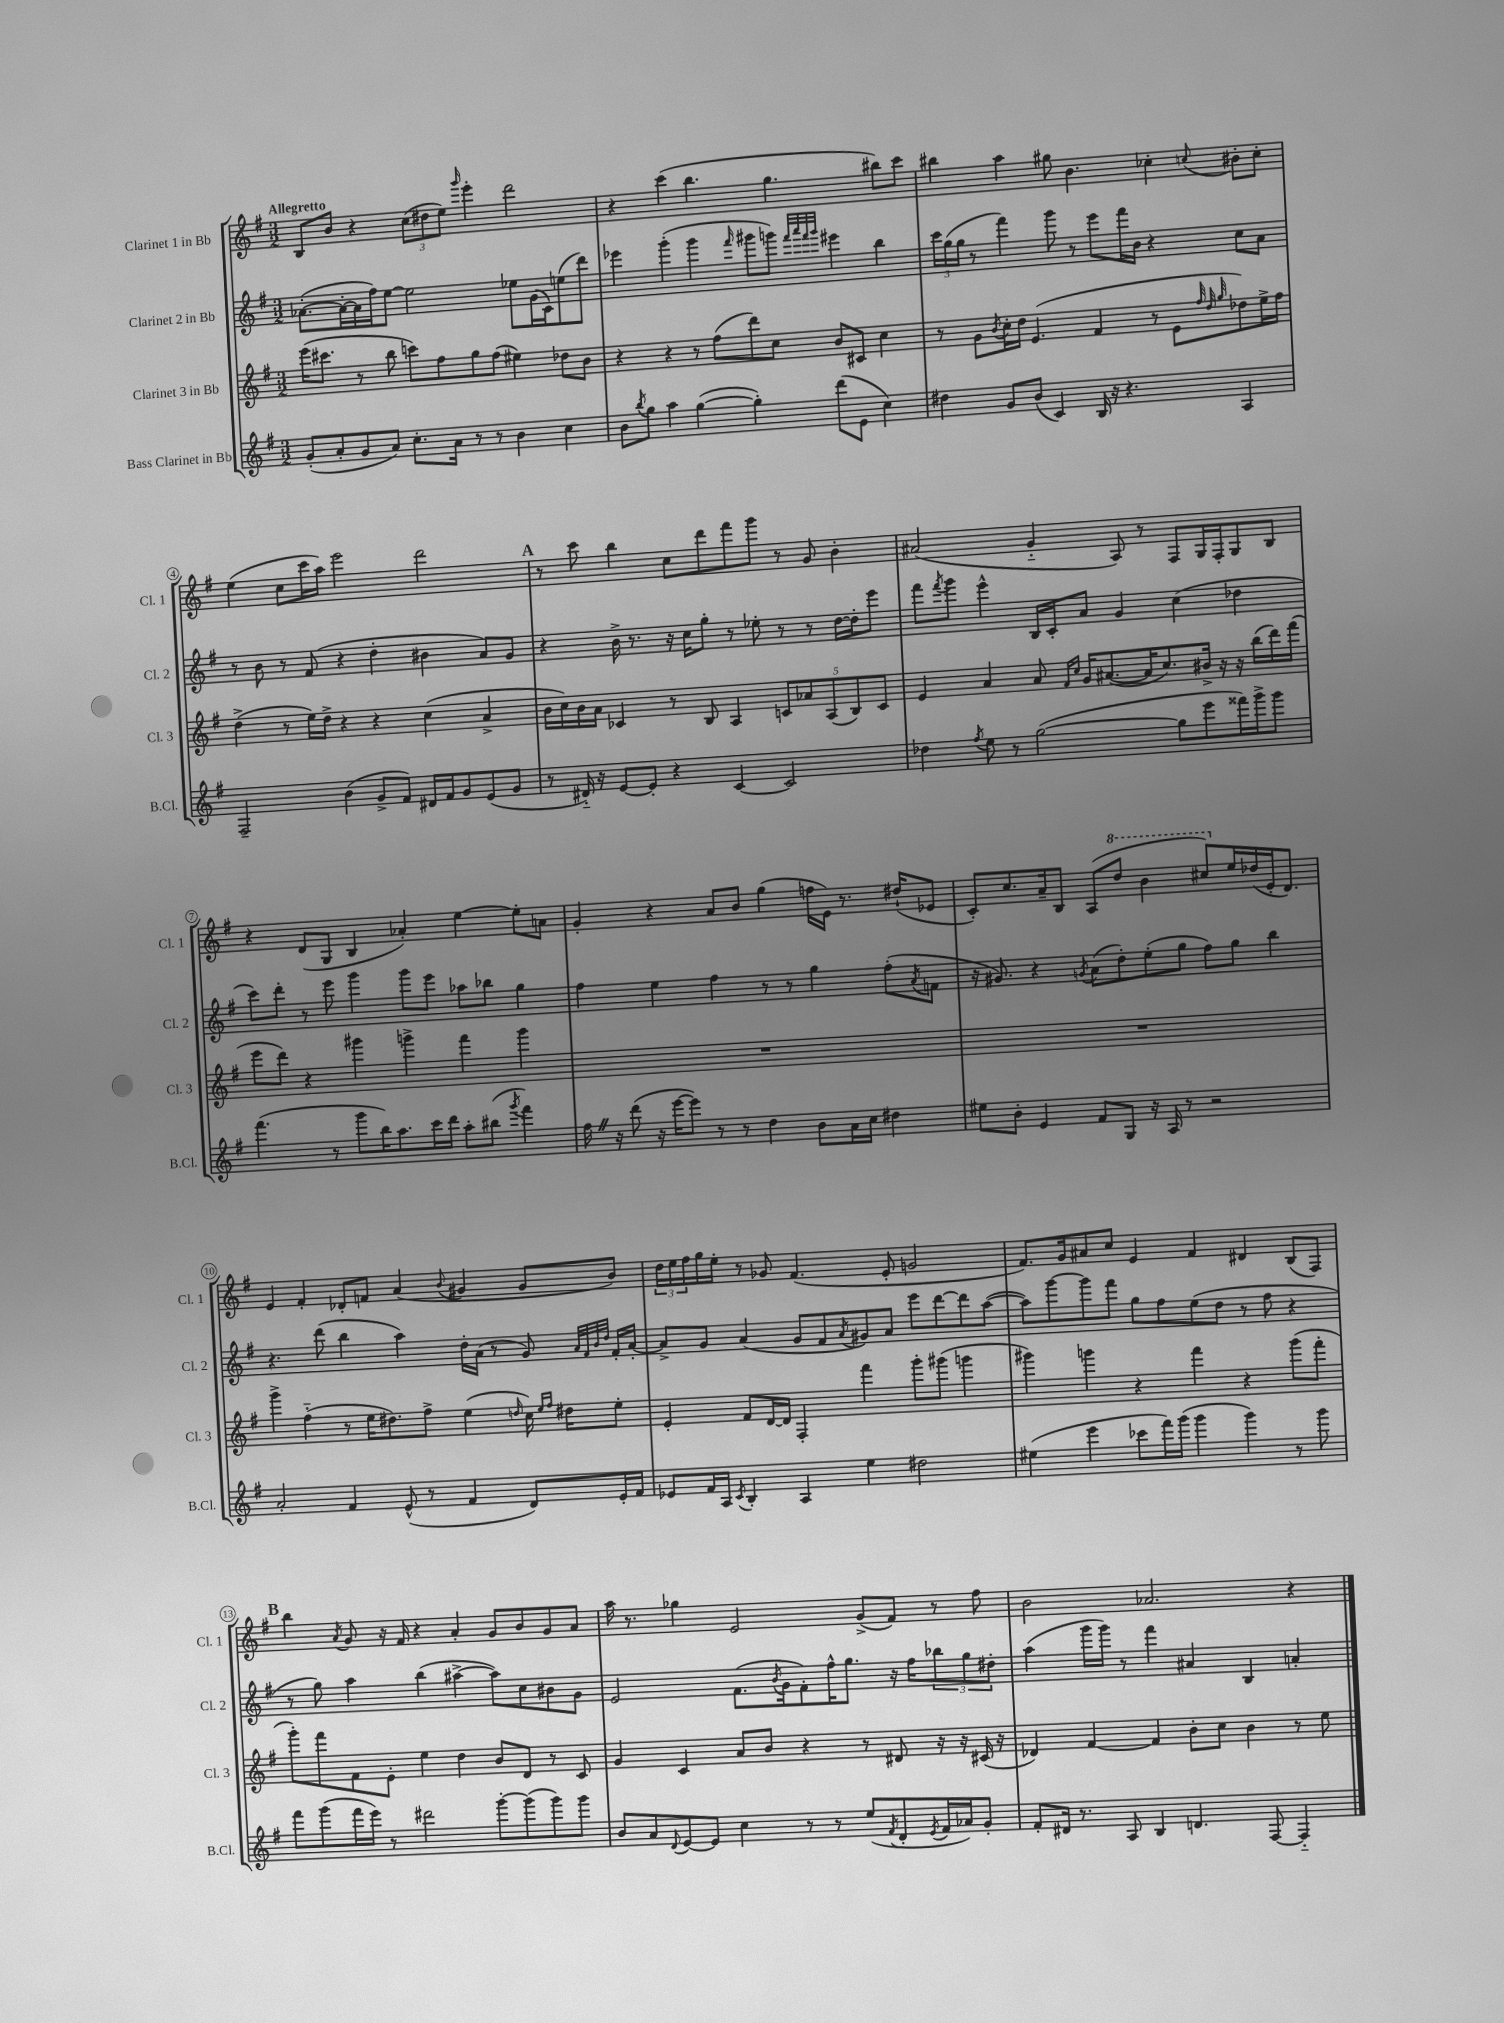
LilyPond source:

<<
\new StaffGroup <<
\new Staff = "s0" \with { instrumentName = "Clarinet 1 in Bb" shortInstrumentName = "Cl. 1" } {
    \clef treble \key g \major \numericTimeSignature \time 3/2 \tempo "Allegretto"
    b8 b'8 r4 \tuplet 3/2 { c''8( dis''8 e''8) } \grace { g'''16 } e'''4-. d'''2 |
    r4 c'''4( b''4. g''4. bis''8) c'''8 |
    bis''4 a''4 gis''8 b'4. ces''4-. \appoggiatura { c''8 } bis'8-. c''8-. |
    e''4( c''8 c'''16 a''16) e'''2 d'''2 |
    \mark \markup { \bold "A" } r8 c'''8 b''4 c''8 d'''8 fis'''8 g'''8 r8 g'8 b'4-. |
    ais'2( g'4-_ a8) r8 fis8 g16 fis16-. g8 b8 |
    r4 d'8( g8 b4 aes'4-.) e''4~ e''8-. a'8 |
    g'4-. r4 a'8 b'8 g''4( f''16 e'16) r8. dis''16-!( ees'8 |
    c'8-.) c''8. a'16-- b8 a8( \ottava #1 d'''8 b''4 cis'''8) \ottava #0 e''16 des''16( e'16-. d'8.) |
    e'4 fis'4-. des'8-. f'8 a'4( \appoggiatura { b'8 } gis'4 gis'8 b'8) |
    \tuplet 3/2 { d''16 e''16 fis''16 } g''16 e''16-. r8 ges'8 fis'4.( e'8-. g'2 |
    fis'8.) g'16 ais'8 c''8 e'4 fis'4 dis'4 b8( fis8) |
    \mark \markup { \bold "B" } b''4 \acciaccatura { a'8 } g'8 r16 fis'16 r4 a'4-. g'8 b'8 g'8 a'8 |
    a''16 r8. ges''4 e'2 g'8->( fis'8) r8 fis''8 |
    b'2 aes'2. r4 \bar "|." |
}
\new Staff = "s1" \with { instrumentName = "Clarinet 2 in Bb" shortInstrumentName = "Cl. 2" } {
    \clef treble \key g \major \numericTimeSignature \time 3/2
    aes'8.~-.( aes'16~-. aes'16 fis''16) e''8~ e''2 ees''8 g'16( c'16) e''8( d'''8) |
    ees'''4 g'''4-.( g'''4 \grace { fis'''16 } gis'''8 g'''8) \grace { fis'''32 a'''32 fis'''32 g'''32 } eis'''4 b''4 |
    \tuplet 3/2 { c'''16 g''16( g''16 } r8 fis'''4) g'''8 r8 e'''8 fis'''16 b'16 r4 c''8 a'8 |
    r8 b'8 r8 fis'8( r4 d''4-. bis'4 a'8) g'8 |
    \mark \markup { \bold "A" } r4 b'16-> r8. r16 c''16 g''8-. r8 ees''8-. r8 r8 d''16~ d''16-. e'''8 |
    fis'''8 \acciaccatura { fis'''8 } g'''8 e'''4-^ b16 c'16-. a'8 g'4 c''4( des''4 |
    c'''8) d'''8-. r8 e'''8 g'''4 g'''8 e'''8 aes''8 bes''8 g''4 |
    fis''4 e''4 fis''4 r8 r8 g''4 fis''8-.( \acciaccatura { a'8 } f'8 |
    r16 gis'8.) r4 \acciaccatura { g'8 } a'8( d''8-.) e''8-.( g''8 fis''8) g''8 b''4 |
    r4. d'''8( b''4 a''4) d''16-. a'16( r8 g'8) \grace { a'32 fis'32 b'32 d''32 } fis'16-. a'16~-. |
    a'8-> g'8 a'4( g'8 fis'8 \acciaccatura { a'8 } gis'8) a'8 e'''8 d'''8~ d'''8 a''8~( |
    a''8) g'''8~ g'''8 fis'''8 g''8 fis''8 e''8( d''8 r8 fis''8 r4 |
    \mark \markup { \bold "B" } r8 g''8) a''4 b''4( ais''4~-> ais''8) c''8 bis'8 g'8 |
    e'2 fis'8.( \acciaccatura { b'8 } g'16 fis'8-.) fis''16-^ g''8. r16 fis''16 \tuplet 3/2 { bes''8 g''8 dis''8-. } |
    a''4( g'''16 g'''16) r8 fis'''4 ais'4 b4 a'4-. \bar "|." |
}
\new Staff = "s2" \with { instrumentName = "Clarinet 3 in Bb" shortInstrumentName = "Cl. 3" } {
    \clef treble \key g \major \numericTimeSignature \time 3/2
    e'''16( cis'''8. r8 b''8 c'''8) fis''8 g''8 fis''8( eis''4) des''8 b'8 |
    r4 r4 r8 fis''8( d'''8) c''8 b'8 cis'8 c''4 |
    r8 g'8 \acciaccatura { b'8 } c''16-. d''16 e'4.( fis'4 r8 e'8 \grace { fis''32 d''32 g''32 } des''8) e''16-> fis''16 |
    d''4->( r8 e''16) d''16-> r4 r4 c''4( a'4-> |
    \mark \markup { \bold "A" } b'16 c''16) b'16 a'16 ces'4 r8 b8 a4 \tuplet 5/4 { c'8 aes'8 a8( b8) c'8 } |
    e'4 a'4 a'8 \grace { fis'16 c''16 } g'16 ais'8.~( ais'16 c''8.) bis'16-> r16 r16 b''16( d'''16) fis'''16( |
    e'''8 d'''8) r4 gis'''4 g'''4-> fis'''4 g'''4 |
    R1. |
    R1. |
    g'''4-> fis''4-_( r8 e''16 dis''8.) fis''8-> e''4( \grace { d''16 } c''16) \grace { e''16 fis''16 } dis''16 e''8-. |
    e'4-. fis'8 d'16~ d'16 fis4-. fis'''4 g'''8-. gis'''8( g'''4 |
    gis'''4) g'''4 r4 fis'''4 r4 g'''8( fis'''8-. |
    \mark \markup { \bold "B" } g'''8-.) fis'''8 fis'8 e'8-. e''4 d''4 b'8 d'8 r8 c'8 |
    g'4 c'4 a'8 b'8 r4 r8 dis'8 r16 r16 cis'16( r16 |
    des'4) fis'4~ fis'4 b'8-. c''8 b'4 r8 e''8 \bar "|." |
}
\new Staff = "s3" \with { instrumentName = "Bass Clarinet in Bb" shortInstrumentName = "B.Cl." } {
    \clef treble \key g \major \numericTimeSignature \time 3/2
    g'8-.( a'8-. g'8 a'8) c''8.-. a'16 r8 r8 b'4 c''4 |
    b'8 \acciaccatura { b''8 } g''8 a''4 g''4~( g''4-.) d'''8( e'8 c''4) |
    dis''4 g'8 b'8( c'4) b16 r16 r4. a4 |
    fis2-- b'4( g'8-> fis'8) dis'16 fis'16 g'8 e'8( g'8 |
    \mark \markup { \bold "A" } r8 dis'16-_) r16 e'8~ e'8-. r4 c'4~ c'2 |
    des''4 \acciaccatura { fis''8 } e''8 r8 g''2~( g''8 e'''8 fisis'''16) g'''16-> g'''8 |
    fis'''4.( r8 g'''8 b''16) a''8. c'''16 d'''16 a''8-. bis''8( \acciaccatura { g'''8 } fis'''4) |
    fis''16 \once \override BreathingSign.text = \markup { \musicglyph "scripts.caesura.straight" } \breathe r16 d'''8( r16 e'''16~ e'''8) r8 r8 d''4 b'8 a'16 c''16 dis''4 |
    eis''8 b'8-. e'4 fis'8 g8 r16 a16 r8 r2 |
    a'2-. fis'4 e'8-^( r8 fis'4 d'8) e'16-. fis'16 |
    ees'8 fis'16 a16 \acciaccatura { c'8 } b4-. a4 e''4 dis''2 |
    eis''4( e'''4 ces'''8 fis'''16) g'''16( g'''4 g'''4) r8 g'''8 |
    \mark \markup { \bold "B" } fis'''8 g'''8( fis'''16 e'''16) r8 dis'''2 g'''8~-. g'''8( g'''8) g'''8 |
    b'8 a'8 \appoggiatura { d'8 } e'8~ e'8 c''4 r8 r8 e''8( \acciaccatura { fis'8 } d'8-. \acciaccatura { e'8 } fis'16 aes'16) g'8-. |
    fis'8-. dis'16 r8. a8 b4 d'4. fis8~ fis4-_ \bar "|." |
}
>>
>>
\layout { \context { \Score \override BarNumber.stencil = #(make-stencil-circler 0.1 0.3 ly:text-interface::print) } }
